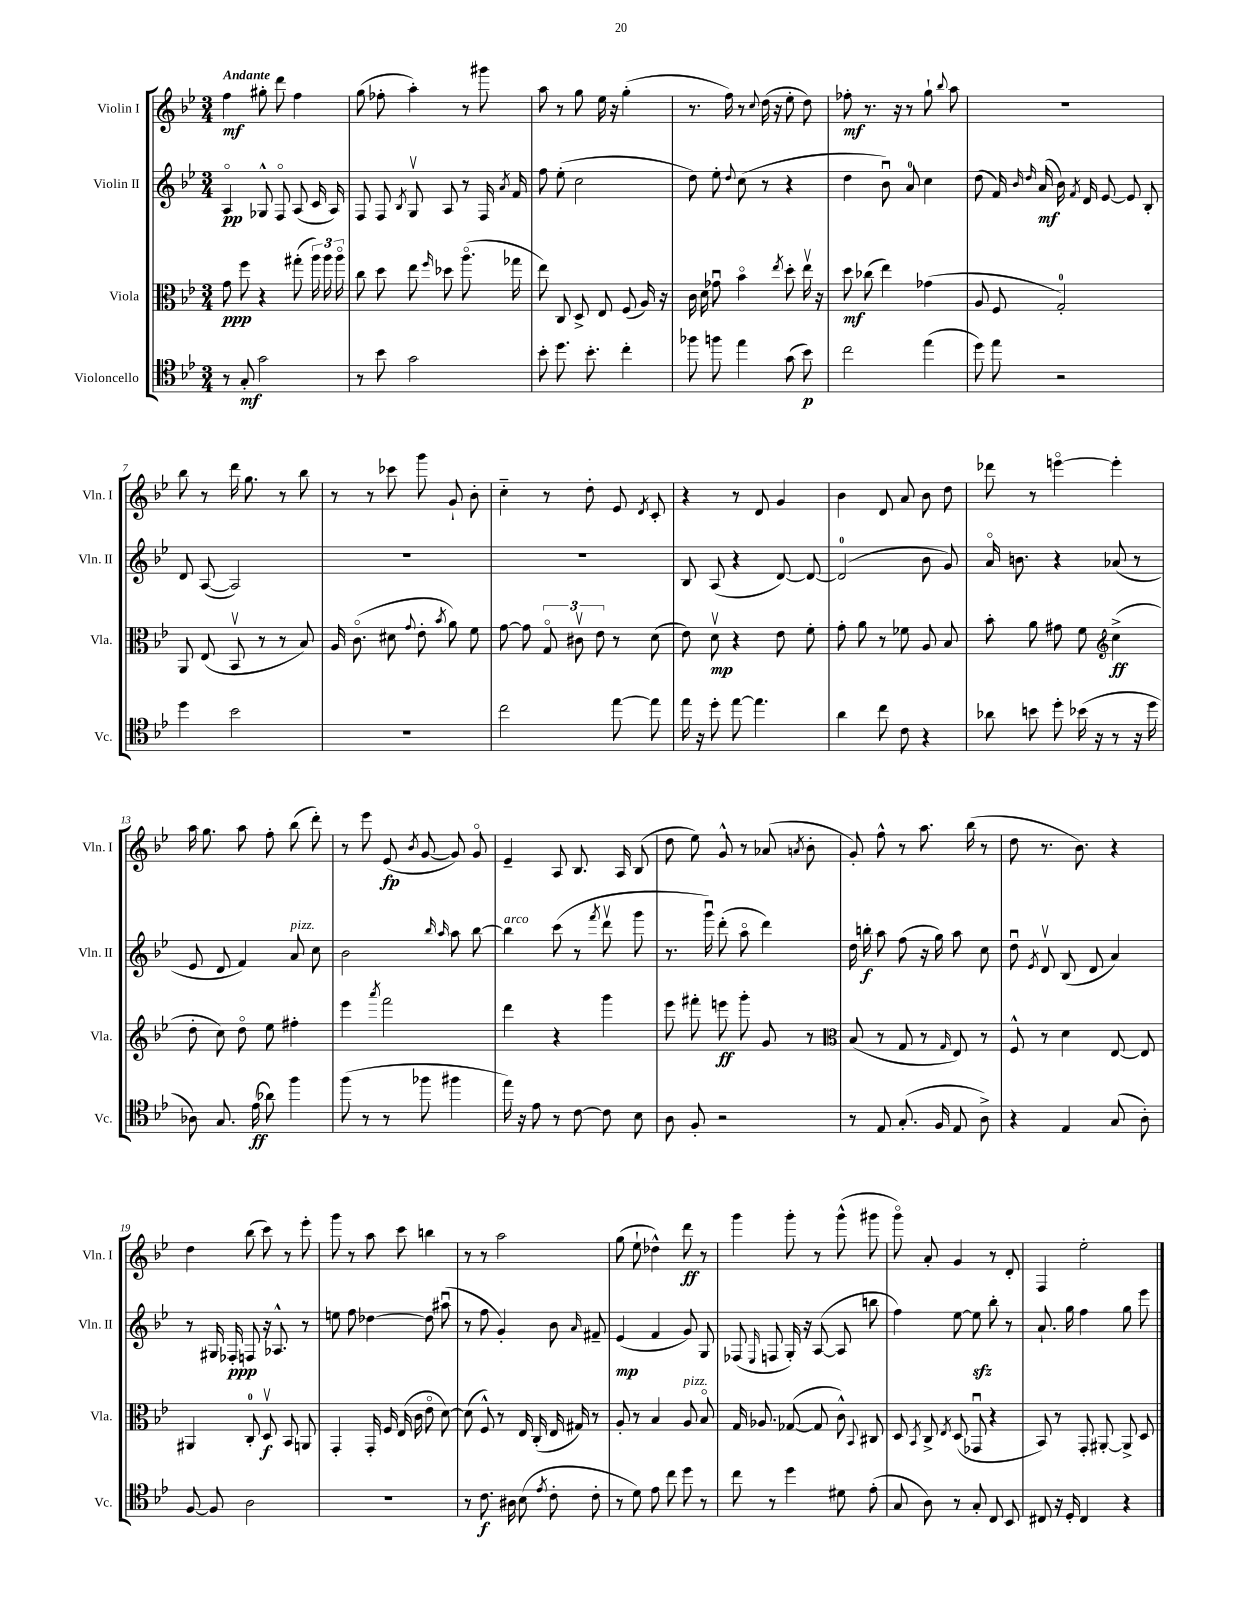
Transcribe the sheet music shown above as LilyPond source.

<<
\new StaffGroup <<
\new Staff = "s0" \with { instrumentName = "Violin I" shortInstrumentName = "Vln. I" } {
    \clef treble \key bes \major \numericTimeSignature \time 3/4 \tempo "Andante"
    \autoBeamOff f''4\mf gis''8-. d'''8 f''4 |
    g''8( fes''8-. a''4-.) r8 gis'''8 |
    a''8 r8 g''8 ees''16 r16 g''4-.( |
    r8. f''16) r8 \appoggiatura { c''8 } d''16( r16 ees''8-. d''8) |
    fes''8-.\mf r8. r16 r8 g''8-! \appoggiatura { bes''8 } a''8 |
    R2. |
    bes''8 r8 d'''16 g''8. r8 bes''8 |
    r8 r8 ces'''8 g'''8 g'8-! bes'8-. |
    c''4-_ r8 d''8-. ees'8 \acciaccatura { d'8 } c'8-. |
    r4 r8 d'8 g'4 |
    bes'4 d'8 a'8 bes'8 d''8 |
    des'''8 r8 e'''4~\flageolet e'''4-. |
    a''16 g''8. a''8 f''8-. bes''8( d'''8-.) |
    r8 ees'''8 ees'8\fp( \acciaccatura { bes'8 } g'8~ g'8) g'8\flageolet |
    ees'4-- a8 bes8. a16 bes8( |
    d''8 ees''8) g'8-^ r8 aes'8( \acciaccatura { a'8 } bes'8-. |
    g'8-.) f''8-^ r8 a''8. bes''16( r8 |
    d''8 r8. bes'8.) r4 |
    d''4 bes''8( c'''8) r8 ees'''8-. |
    g'''8 r8 a''8 c'''8 b''4 |
    r8 r8 a''2 |
    g''8( ees''8-! des''4-^) d'''8\ff r8 |
    g'''4 g'''8-. r8 g'''8-^( gis'''8 |
    g'''8\flageolet) a'8-. g'4 r8 d'8-. |
    f4 ees''2-. \bar "|." |
}
\new Staff = "s1" \with { instrumentName = "Violin II" shortInstrumentName = "Vln. II" } {
    \clef treble \key bes \major \numericTimeSignature \time 3/4
    \autoBeamOff a4\flageolet\pp ges8-^ f8\flageolet a8( c'16 a16) |
    f8 f8 \acciaccatura { bes8 } g8\upbow a8 r8 f16 \acciaccatura { a'8 } f'16 |
    f''8 ees''8-.( c''2 |
    d''8) ees''8-. \appoggiatura { d''8 } c''8( r8 r4 |
    d''4 bes'8\downbow) a'8-0 c''4 |
    d''8( f'16) \grace { bes'16 d''16 } a'16\mf( bes'16) \acciaccatura { f'8 } d'16 ees'8~ ees'8 bes8-. |
    d'8 a8~( a2) |
    R2. |
    R2. |
    bes8 a8( r4 d'8~) d'8~ |
    d'2-0( bes'8 g'8) |
    a'16\flageolet b'8. r4 aes'8( r8 |
    ees'8 d'8 f'4) a'8^\markup { \italic "pizz." } c''8 |
    bes'2 \grace { bes''16 a''16 } a''8 bes''8~ |
    bes''4^\markup { \italic "arco" } c'''8( r8 \acciaccatura { f'''8 } d'''8\upbow g'''8 |
    r8. g'''16\downbow) d'''8-.( a''8\flageolet d'''4) |
    d''16 b''16-.\f a''8 f''8( r16 g''16) a''8 c''8 |
    d''8\downbow \acciaccatura { ees'8 } d'8\upbow bes8( d'8 a'4) |
    r8 gis16 fes16-.\ppp f8 r16 aes8.-^ r8 |
    e''8 f''8 des''4~ des''8 ais''8\downbow( |
    r8 f''8 g'4-.) bes'8 \grace { a'16 } fis'8-- |
    ees'4\mp( f'4 g'8) g8 |
    fes8( \grace { ees16 } f8 g16-.) r16 a8~( a8 b''8 |
    f''4) ees''8~ ees''8\sfz bes''8-. r8 |
    a'8.-! g''16 f''4 g''8 ees'''8 \bar "|." |
}
\new Staff = "s2" \with { instrumentName = "Viola" shortInstrumentName = "Vla." } {
    \clef alto \key bes \major \numericTimeSignature \time 3/4
    \autoBeamOff g'8\ppp f''8 r4 gis''8-.( \tuplet 3/2 { a''16) a''16 a''16\flageolet } |
    c''8 d''8 ees''8 \grace { f''16 } des''8 a''8.\flageolet( ges''16 |
    ees''8) c8 d8-> ees8 f8( a16) r16 |
    c'16 d'16 ges'8\downbow bes'4\flageolet \acciaccatura { ees''8 } d''8-. ees''16\upbow r16 |
    d''8\mf ces''8( ees''4) ges'4( |
    a8 f8 g2-0-.) |
    a,8 ees8( bes,8\upbow r8 r8 bes8) |
    a16 c'8.\flageolet( dis'8 \appoggiatura { g'8 } ees'8-. \acciaccatura { bes'8 } a'8) f'8 |
    g'8~ g'8 \tuplet 3/2 { g8\flageolet cis'8\upbow ees'8 } r8 d'8( |
    ees'8) d'8\upbow\mp r4 ees'8 f'8-. |
    g'8-. a'8 r8 fes'8 a8 bes8 |
    bes'8-. a'8 gis'8 f'8 \clef treble c''4->\ff( |
    d''8-. c''8) d''8\flageolet ees''8 fis''4-. |
    ees'''4 \acciaccatura { a'''8 } f'''2 |
    d'''4 r4 g'''4 |
    ees'''8 fis'''8-. e'''8\ff g'''8-. g'8 r8 |
    \clef alto bes8( r8 g8 r8 \grace { g16 } ees8) r8 |
    f8-^ r8 d'4 ees8~ ees8 |
    ais,4 c8-0-. d8\upbow\f bes,8 a,8 |
    g,4-. g,16-. f16 ees16( c'16 ees'8\flageolet d'8~) |
    d'8( f8-^) r8 ees16 c16-.( ees16 gis16) r8 |
    a8-. r8 bes4 a8^\markup { \italic "pizz." } bes8\flageolet |
    g16 aes8. ges8~( ges8 c'8-^) \appoggiatura { bes,8 } cis8 |
    d8 \acciaccatura { bes,8 } c8-> \acciaccatura { ees8 } d8( ges,8\downbow r4 |
    bes,8) r8 g,8-. ais,8~-. ais,8-> d8 \bar "|." |
}
\new Staff = "s3" \with { instrumentName = "Violoncello" shortInstrumentName = "Vc." } {
    \clef tenor \key bes \major \numericTimeSignature \time 3/4
    \autoBeamOff r8 g8-.\mf g'2 |
    r8 bes'8 g'2 |
    bes'8-. d''8. bes'8.-. c''4-. |
    fes''8 f''8 ees''4 g'8( bes'8\p) |
    c''2 ees''4( |
    d''8) ees''8 r2 |
    d''4 bes'2 |
    R2. |
    c''2 ees''8~ ees''8 |
    ees''16 r16 d''8-. ees''8~ ees''4. |
    a'4 c''8 c'8 r4 |
    aes'8 b'8 d''8-. bes'16( r16 r8 r16 d''16 |
    aes8) g8. ees'16\ff( aes'8) f''4 |
    f''8( r8 r8 fes''8 fis''4 |
    ees''16) r16 ees'8 r8 c'8~ c'8 bes8 |
    a8 f8-. r2 |
    r8 ees8 g8.-.( f16 ees8 a8->) |
    r4 ees4 g8( a8-.) |
    f8~ f8 a2 |
    R2. |
    r8 c'8.\f ais16 bes8( \acciaccatura { ees'8 } c'8-. c'8-. |
    r8 d'8) ees'8 c''8 d''8 r8 |
    c''8 r8 d''4 dis'8 ees'8-.( |
    g8 a8) r8 g8-. c8 bes,8 |
    cis8 r16 d16-. cis4 r4 \bar "|." |
}
>>
>>
